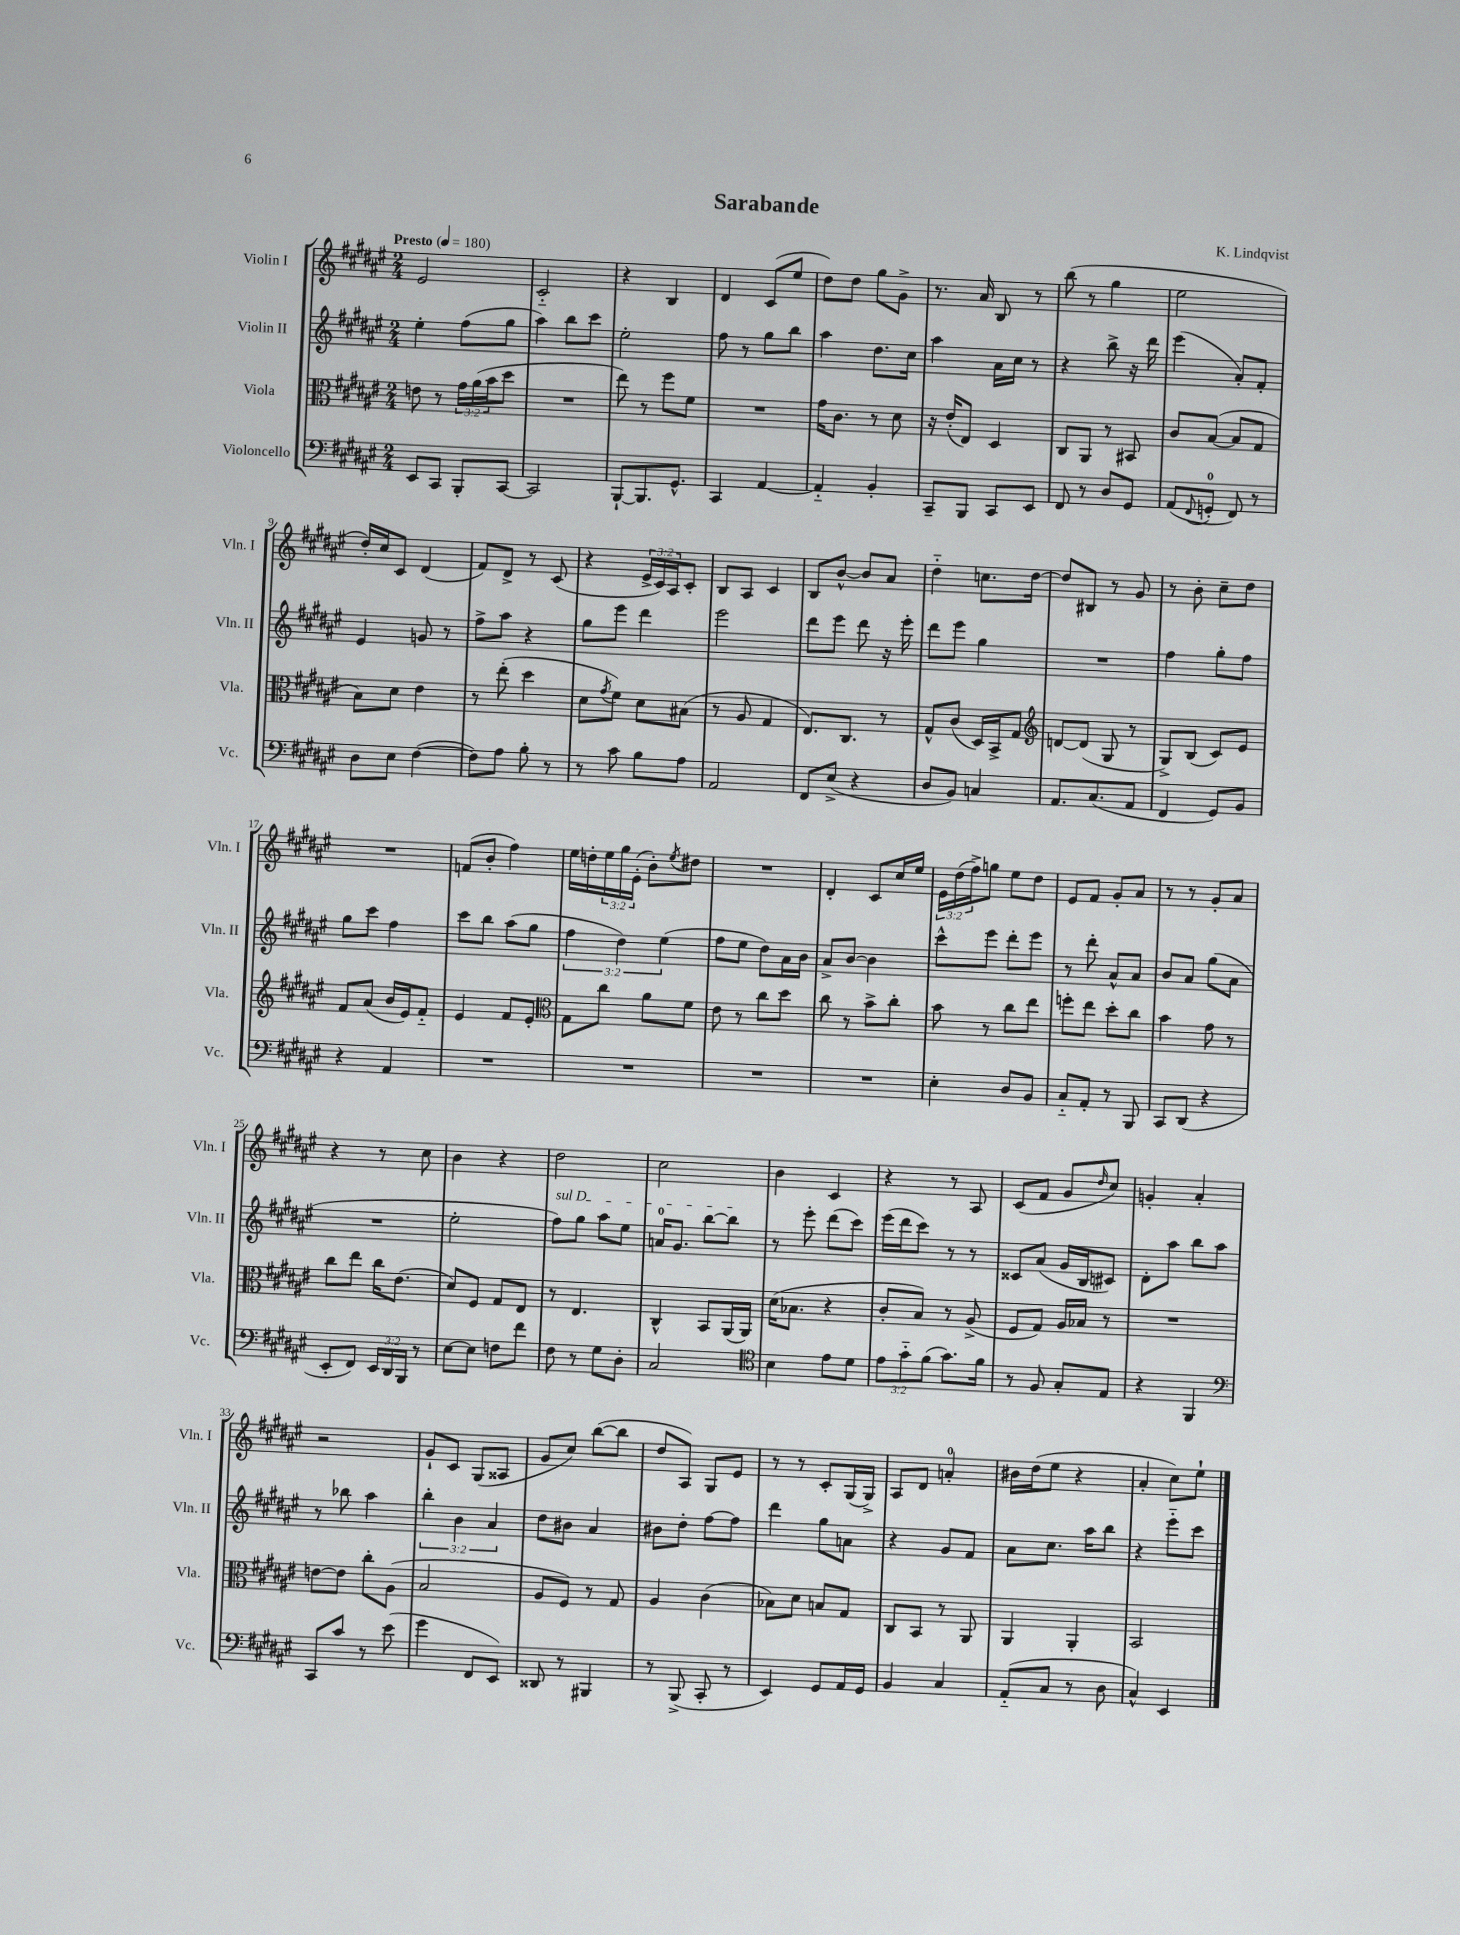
\header { title = "Sarabande" composer = "K. Lindqvist" }
<<
\new StaffGroup <<
\new Staff = "s0" \with { instrumentName = "Violin I" shortInstrumentName = "Vln. I" } {
    \clef treble \key fis \major \numericTimeSignature \time 2/4 \override Staff.TupletNumber.text = #tuplet-number::calc-fraction-text \tempo "Presto" 4 = 180
    eis'2 |
    cis'2-_ |
    r4 b4 |
    dis'4 cis'8( eis''8 |
    dis''8) dis''8 gis''8 gis'8-> |
    r8. ais'16 b8 r8 |
    b''8( r8 gis''4 |
    eis''2 |
    dis''16-.) cis''16 cis'8 dis'4( |
    fis'8) dis'8-> r8 cis'8( |
    r4 \tuplet 3/2 { eis'16-> cis'16) ais16 } cis'8-. |
    b8 ais8 cis'4 |
    b8 b'8~-^ b'8 ais'8 |
    dis''4-_ c''8. dis''16~ |
    dis''8 bis8 r8 gis'8 |
    r8 b'8-. cis''8-- dis''8 |
    R2 |
    f'8( b'8-. fis''4) |
    eis''16 d''16-. \tuplet 3/2 { eis''16 gis''16 eis'16-.( } b'8-.) \acciaccatura { eis''8 } dis''8 |
    R2 |
    dis'4-. cis'8 cis''16 eis''16 |
    \tuplet 3/2 { eis'16 dis''16( fis''16->) } g''8 eis''8 dis''8 |
    eis'8 fis'8 gis'8-. ais'8 |
    r8 r8 gis'8-. ais'8 |
    r4 r8 cis''8 |
    b'4 r4 |
    dis''2 |
    cis''2 |
    b'4 cis'4 |
    r4 r8 ais8 |
    cis'8( fis'8 gis'8 \grace { dis''16 } cis''8) |
    g'4-. ais'4-. |
    r2 |
    gis'8-! cis'8 gis8( aisis8 |
    gis'8 cis''8) b''8~( b''8 |
    dis''8 ais8) gis8 eis'8 |
    r8 r8 cis'8-. gis16( gis16->) |
    ais8 dis'8 a'4-0-. |
    bis'16 dis''16( eis''8 r4 |
    ais'4-. cis''8) eis''8-! \bar "|." |
}
\new Staff = "s1" \with { instrumentName = "Violin II" shortInstrumentName = "Vln. II" } {
    \clef treble \key fis \major \numericTimeSignature \time 2/4 \override Staff.TupletNumber.text = #tuplet-number::calc-fraction-text
    eis''4-. fis''8( gis''8 |
    ais''4) b''8 cis'''8 |
    eis''2-. |
    fis''8 r8 gis''8 b''8 |
    ais''4 dis''8. cis''16 |
    ais''4 ais'16 cis''16 r8 |
    r4 b''8-> r16 dis'''16 |
    eis'''4( ais'8-.) fis'8-. |
    eis'4 g'8 r8 |
    fis''8-> ais''8 r4 |
    gis''8 eis'''8 dis'''4 |
    eis'''2 |
    dis'''8 eis'''8 dis'''8 r16 eis'''16-. |
    dis'''8 eis'''8 gis''4 |
    R2 |
    fis''4 gis''8-. fis''8 |
    gis''8 cis'''8 fis''4 |
    cis'''8 b''8 ais''8( gis''8 |
    \tuplet 3/2 { fis''4 dis''4) eis''4( } |
    fis''8 eis''8 dis''8) ais'16 b'16 |
    ais'8-> b'8~ b'4 |
    cis'''8-^ eis'''8 dis'''8-. eis'''8 |
    r8 dis'''8-. ais'8-^ ais'8 |
    b'8 ais'8 gis''8( ais'8 |
    R2 |
    eis''2-. |
    \once \override TextSpanner.bound-details.left.text = \markup { \italic "sul D" } fis''8\startTextSpan) gis''8 ais''8 eis''8 |
    a'16-0 gis'8. b''8~ b''8\stopTextSpan |
    r8 eis'''8-. dis'''8( cis'''8) |
    eis'''16( dis'''16 cis'''8) r8 r8 |
    cisis'8 ais'8( gis'16 b16 cis'8) |
    dis'8-. ais''8 b''8 ais''8 |
    r8 bes''8 ais''4 |
    \tuplet 3/2 { b''4-. b'4 ais'4 } |
    dis''8 bis'8 ais'4 |
    bis'8 dis''8-. fis''8~ fis''8 |
    dis'''4 gis''8 a'8 |
    r4 gis'8 fis'8 |
    ais'8 cis''8. ais''16 b''8 |
    r4 eis'''8-_ cis'''8 \bar "|." |
}
\new Staff = "s2" \with { instrumentName = "Viola" shortInstrumentName = "Vla." } {
    \clef alto \key fis \major \numericTimeSignature \time 2/4 \override Staff.TupletNumber.text = #tuplet-number::calc-fraction-text
    e'8 r8 \tuplet 3/2 { gis'16 ais'16( b'16 } dis''8 |
    R2 |
    eis''8) r8 fis''8 fis'8 |
    R2 |
    gis'16 cis'8. r8 dis'8 |
    r16 eis'16-.( eis8) dis4 |
    cis8 ais,8 r8 bis,8 |
    cis'8 b8~( b8 gis8 |
    b8) dis'8 eis'4 |
    r8 eis''8-.( dis''4 |
    dis'8 \acciaccatura { gis'8 } fis'8) dis'8 bis8( |
    r8 ais8 gis4 |
    eis8.) cis8. r8 |
    gis8-^ cis'8( dis16) b,16-> gis8 |
    \clef treble d'8~ d'8( gis8 r8 |
    gis8->) b8( cis'8) eis'8 |
    fis'8 ais'8( b'16 eis'16) fis'8-_ |
    eis'4 fis'8 eis'8-. |
    \clef alto gis8 cis''8 ais'8 fis'8 |
    eis'8 r8 cis''8 dis''8 |
    cis''8 r8 b'8-> cis''8-. |
    b'8 r8 cis''8 eis''8 |
    f''8-. eis''8 dis''8-. cis''8 |
    b'4 gis'8 r8 |
    cis''8 eis''8 cis''16 eis'8.( |
    dis'8) fis8 gis8 eis8 |
    r8 eis4. |
    cis4-^ b,8 ais,16( ais,16) |
    dis'16( bes8. r4 |
    cis'8-. b8) r8 ais8->( |
    fis8 gis8) ais16 bes16 r8 |
    R2 |
    e'8~ e'8 cis''8-. ais8( |
    b2 |
    ais8 fis8) r8 gis8 |
    ais4 cis'4( |
    bes8) dis'8 b8 gis8 |
    cis8 b,8 r8 ais,8 |
    ais,4 ais,4-. |
    b,2 \bar "|." |
}
\new Staff = "s3" \with { instrumentName = "Violoncello" shortInstrumentName = "Vc." } {
    \clef bass \key fis \major \numericTimeSignature \time 2/4 \override Staff.TupletNumber.text = #tuplet-number::calc-fraction-text
    eis,8 cis,8 b,,8-. cis,8~ |
    cis,2 |
    b,,8~-! b,,8. gis,8.-^ |
    cis,4 ais,4~ |
    ais,4-_ b,4-. |
    cis,8-- b,,8 cis,8 eis,8 |
    fis,8 r8 dis8 gis,8 |
    ais,8( \appoggiatura { fis,8 } g,8-0-. fis,8) r8 |
    dis8 eis8 fis4~( |
    fis8) ais8 b8-. r8 |
    r8 cis'8 b8 ais8 |
    ais,2 |
    fis,8 eis8->( r4 |
    dis8 b,8) c4 |
    ais,8. cis8.( ais,8 |
    fis,4 gis,8) b,8 |
    r4 ais,4 |
    R2 |
    R2 |
    R2 |
    R2 |
    eis4-. dis8 b,8 |
    cis8-_ ais,8-. r8 b,,8 |
    cis,8 dis,8( r4 |
    eis,8-. fis,8) \tuplet 3/2 { eis,16 dis,16 b,,16 } r8 |
    eis8~ eis8 f8 fis'8 |
    fis8 r8 gis8 dis8-. |
    cis2 |
    \clef tenor b4 eis'8 dis'8 |
    \tuplet 3/2 { eis'8 gis'8-_ fis'8( } gis'8.) fis'16 |
    r8 fis8 gis8-. eis8 |
    r4 fis,4 |
    \clef bass cis,8 cis'8 r8 eis'8( |
    gis'4 fis,8 eis,8) |
    disis,8 r8 bis,,4 |
    r8 b,,8->( cis,8-. r8 |
    eis,4) gis,8 ais,16 gis,16 |
    b,4 cis4 |
    ais,8-_( cis8 r8 dis8 |
    cis4-^) eis,4 \bar "|." |
}
>>
>>
